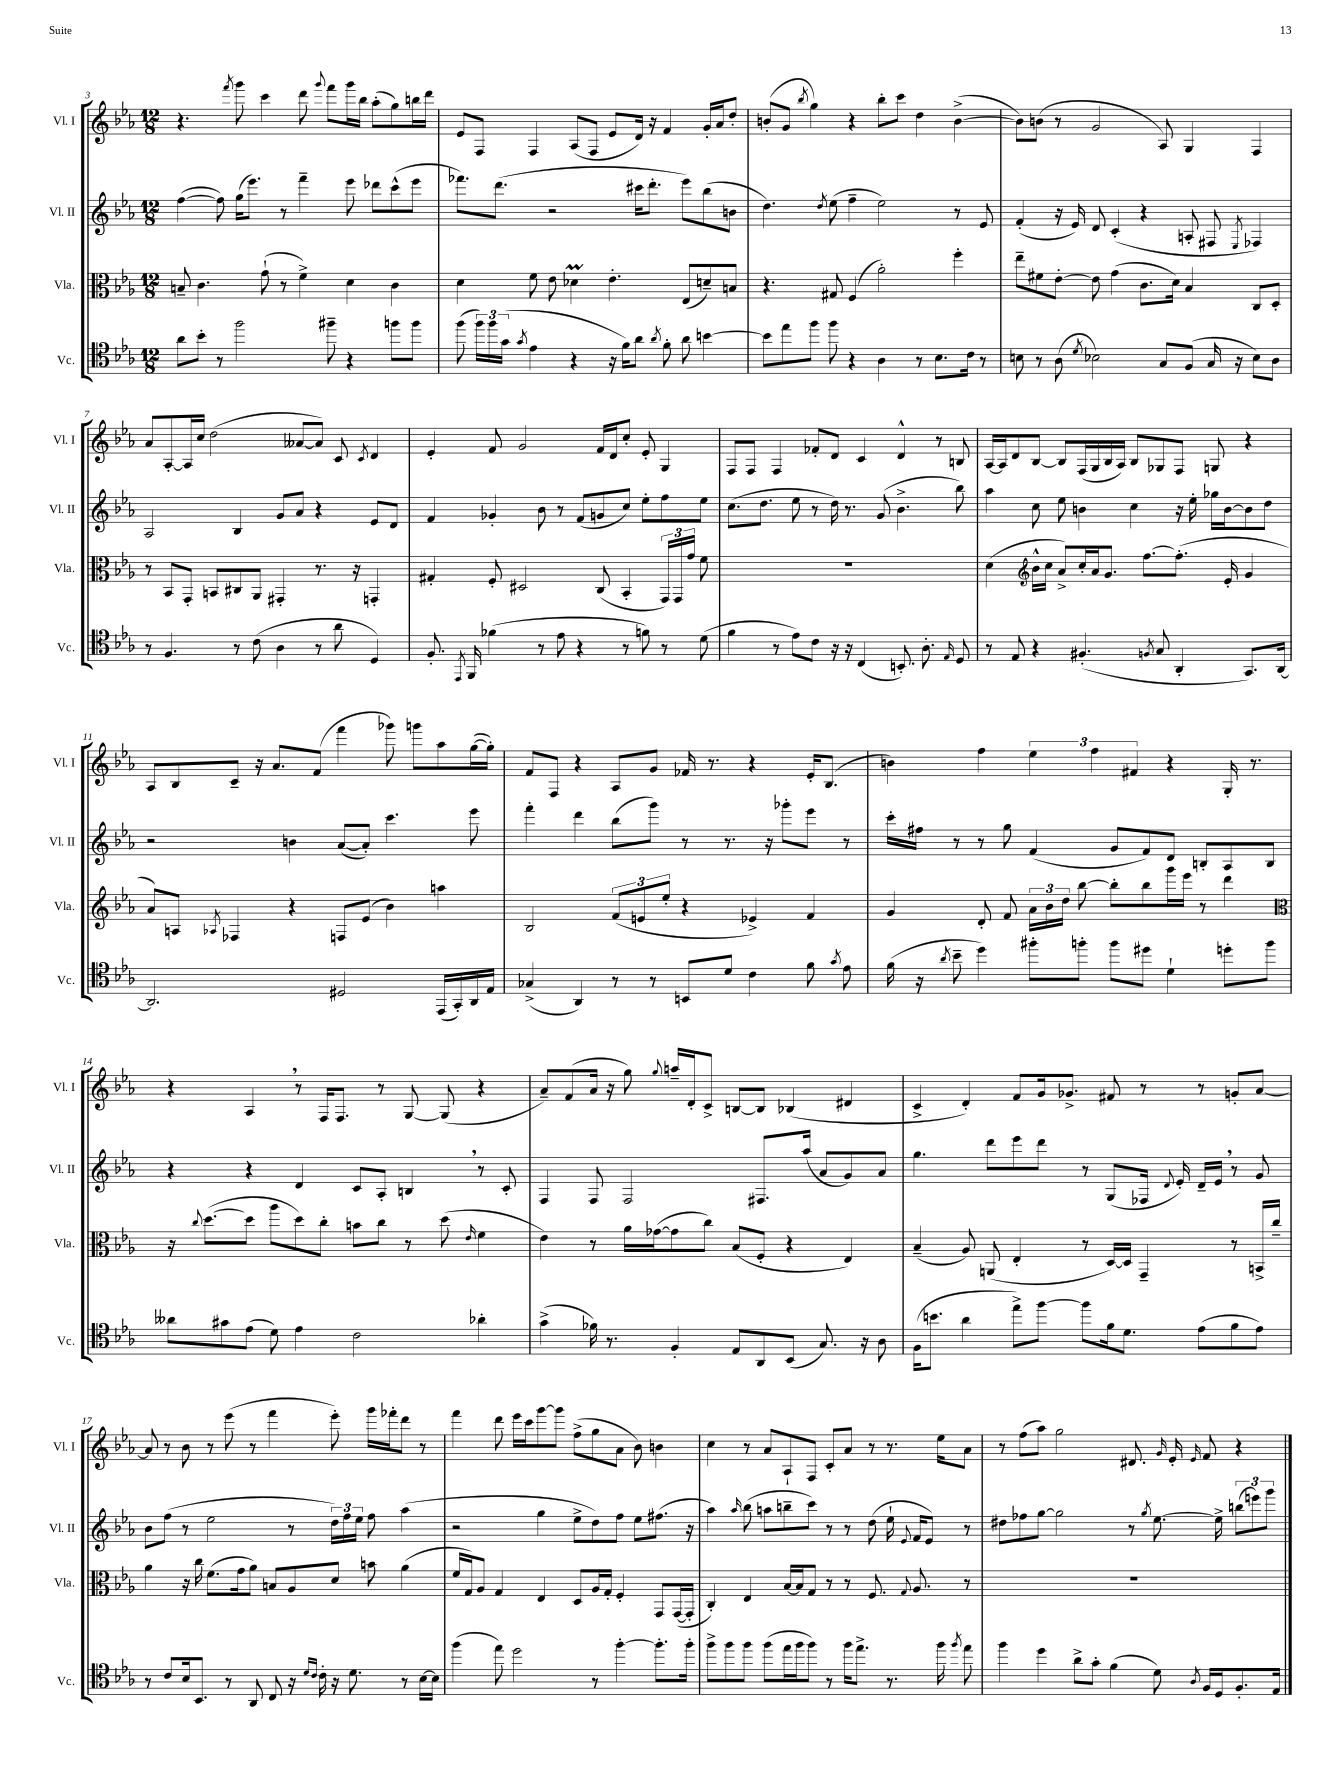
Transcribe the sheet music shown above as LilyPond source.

<<
\new StaffGroup <<
\new Staff = "s0" \with { instrumentName = "Vl. I" shortInstrumentName = "Vl. I" } {
    \clef treble \key ees \major \numericTimeSignature \time 12/8
    \autoBeamOff r4. \acciaccatura { f'''8 } g'''8 c'''4 d'''8 \appoggiatura { g'''8 } f'''8[ g'''16 bes''16] aes''8[-.( g''8) b''16 d'''16] |
    ees'8[ f8] f4 aes8[( f8] ees'8[ d'16]) r16 f'4 g'16[-. aes'16 d''8]-. |
    b'8[-.( g'8] \acciaccatura { bes''8 } g''4) r4 bes''8[-. c'''8] d''4 b'4~->( |
    b'8[) b'8]( r8 g'2 aes8) g4 f4 |
    aes'8[ aes8~-. aes16 c''16] d''2( aeses'8[~ aeses'8]) c'8 \acciaccatura { c'8 } d'4 |
    ees'4-. f'8 g'2 f'16[ d'16 c''8]-. ees'8-. g4 |
    f8[ f8] f4 fes'8[-. d'8] c'4 d'4-^ r8 b8 |
    aes16[~ aes16 d'8 bes8]~ bes8[ f16( g16 bes16 aes16]) bes8[ ges8 f8] g8 r4 |
    aes8[ bes8 c'8]-- r16 aes'8.[ f'8]( f'''4 ges'''8) g'''8[ aes''8 g''16~( g''16]-.) |
    f'8[ f8] r4 aes8[ g'8] fes'16 r8. r4 ees'16[-. bes8.]( |
    b'4) f''4 \tuplet 3/2 { ees''4 f''4 fis'4 } r4 g16-. r8. |
    r4 aes4 \breathe r8 f16[ f8.] r8 g8~ g8( r4 |
    aes'8[--) f'8( aes'16] r16 g''8) \appoggiatura { g''8 } a''16[-- d'16-. c'8]-> b8[~ b8] bes4( dis'4 |
    c'4-> d'4-.) f'8[ g'16 ges'8.]-> fis'8 r8 r8 g'8[-. aes'8]~ |
    aes'8 r8 bes'8 r8 ees'''8( r8 f'''4 ees'''8-.) g'''16[ fes'''16-. d'''8] r8 |
    f'''4 d'''8 ees'''16[ c'''16 g'''8~ g'''8] f''8[->( g''8 aes'8] bes'8) b'4 |
    c''4 r8 aes'8[ aes8-! f8] c'8[-. aes'8] r8 r8. ees''16[ aes'8] |
    r8 f''8[( aes''8]) g''2 dis'8. \grace { g'16 } ees'16-. \grace { ees'16 } f'8 r4 \bar "|." |
}
\new Staff = "s1" \with { instrumentName = "Vl. II" shortInstrumentName = "Vl. II" } {
    \clef treble \key ees \major \numericTimeSignature \time 12/8
    \autoBeamOff f''4~( f''8) g''16[( ees'''8.]) r8 f'''4-- ees'''8 des'''8[ c'''8-^( ees'''8] |
    fes'''8.[) d'''8.]( r2 cis'''16[ d'''8.]-. ees'''8[) bes''8( b'8] |
    d''4.) \acciaccatura { d''8 } ees''8( f''4-- ees''2) r8 ees'8 |
    f'4-.( r16 ees'16) d'8 c'4-.( r4 a8-. fis8 \acciaccatura { ees8 } fes4) |
    aes2 bes4 g'8[ aes'8] r4 ees'8[ d'8] |
    f'4 ges'4-. bes'8 r8 f'8[( g'8 c''8]) ees''8[-. f''8 ees''8] |
    c''8.[( d''8.] ees''8 r8 d''16) r8. g'8( bes'4.-> bes''8) |
    aes''4 c''8 ees''8 b'4 c''4 r16 ees''16-. ges''16[ b'16~ b'8 d''8] |
    r2 b'4 aes'8[~( aes'8]-.) c'''4. ees'''8 |
    f'''4-. d'''4 bes''8[( g'''8]) r8 r8. r16 ges'''8[-. ees'''8] r8 |
    c'''16[-. fis''16] r8 r8 g''8 f'4( g'8[ f'8) d'8] b8[-. aes8 b8] |
    r4 r4 d'4 c'8[ aes8]-. b4 \breathe r8 c'8-. |
    f4 f8 f2 fis8.[ aes''16]( aes'8[ g'8) aes'8] |
    g''4. d'''8[ ees'''8 d'''8] r8 g8[( fes16] \appoggiatura { d'8 } ees'16-.) d'16[-- ees'16] \breathe r8 g'8 |
    bes'8[ f''8]( r8 ees''2 r8 \tuplet 3/2 { d''16[) f''16 ees''16] } f''8 aes''4( |
    r2 g''4 ees''8[-> d''8) f''8] ees''8[ fis''8.]( r16 |
    aes''4) \grace { aes''16 } bes''8( a''8[ b''8-- c'''8]) r8 r8 d''8( ees''16-! \appoggiatura { ees'8 } f'16[ ees'8]) r8 |
    dis''8[ fes''8 g''8]~ g''2 r8 \acciaccatura { g''8 } ees''8.~ ees''16-> \tuplet 3/2 { b''8[( e'''8) g'''8] } \bar "|." |
}
\new Staff = "s2" \with { instrumentName = "Vla." shortInstrumentName = "Vla." } {
    \clef alto \key ees \major \numericTimeSignature \time 12/8
    \autoBeamOff b8-- c'4. g'8-!( r8 f'4->) d'4 c'4 |
    d'4 f'8 ees'8 des'4\prall ees'4.-. ees8[( d'8--) b8] |
    r4. gis8 f4( aes'2-.) f''4-. |
    ees''8[-- fis'8 ees'8]~-. ees'8 g'4( c'8.[ d'16]) bes4 c8[ d8]-. |
    r8 bes,8[ g,8]-. b,8[ cis8 aes,8] gis,4-. r8. r16 g,4-. |
    gis4-. f8-. dis2 c8( bes,4-. \tuplet 3/2 { g,16[) g,16 g'16] } f'8 |
    R1. |
    d'4( \clef treble bes'16[-^ c''16] aes'8[->) c''16-. aes'16 g'8.] f''8.[~ f''8.]-.( ees'16-. g'4 |
    aes'8[) a8] \acciaccatura { aes8 } fes4 r4 f8[ ees'8]( bes'4) a''4 |
    bes2 \tuplet 3/2 { f'8[( e'8 ees''8]-. } r4 ees'4->) f'4 |
    g'4 d'8-. f'8 \tuplet 3/2 { aes'16[ bes'16 d''16] } bes''8~ bes''8[-. bes''8 g'''16 ees'''16] r8 d'''4 |
    \clef alto r16 \appoggiatura { c''8 } d''8.[~( d''8] aes''8[ d''8) c''8]-. b'8[ c''8] r8 d''8( \grace { ees'16 } f'4 |
    ees'4) r8 aes'16[ ges'16~( ges'8 c''8]) bes8[( f8]-. r4 ees4) |
    bes4--( aes8) a,8( ees4-. r8 d16[~) d16] g,4-- r8 b,16[-> c''16]-- |
    aes'4 r16 c''16 f'8.[( g'16 aes'8]) b8[ aes8 d'8] b'8 aes'4( |
    f'16[ g16) aes8] g4 ees4 d8[ aes16 g16]-. f4-. g,8[ g,16~( g,16]-. |
    c4-.) ees4 bes16[~ bes16 g8] r8 r8 f8. \appoggiatura { g8 } aes8. r8 |
    R1. \bar "|." |
}
\new Staff = "s3" \with { instrumentName = "Vc." shortInstrumentName = "Vc." } {
    \clef tenor \key ees \major \numericTimeSignature \time 12/8
    \autoBeamOff aes'8[ bes'8]-. r8 f''2 fis''8-- r4 f''8[ f''8] |
    f''8( \tuplet 3/2 { f''16[) f''16 g'16]( } \acciaccatura { g'8 } ees'4 r4 r16 f'16[) aes'8] \acciaccatura { aes'8 } f'8-. aes'8 b'4~ |
    b'8[ ees''8 f''8] f''8 r4 aes4 r8 bes8.[ c'16] r8 |
    b8 r8 aes8( \acciaccatura { d'8 } bes2) g8[ f8]( g16 r16 bes8[) aes8] |
    r8 f4. r8 c'8( aes4 r8 aes'8 d4) |
    f8.-. \acciaccatura { ees,8 } f,16 fes'4( r8 ees'8 r4 r8 f'8) r8 d'8( |
    f'4 r8 ees'8[) c'8] r16 r16 c4( b,8.-.) aes8.-. \grace { ees16 } d8 |
    r8 ees8 r4 fis4.-.( \acciaccatura { f8 } g8 aes,4-. g,8.[) aes,16]~ |
    aes,2. dis2 ees,16[( g,16-.) aes,16 ees16] |
    ges4->( aes,4) r8 r8 b,8[ d'8] c'4 f'8 \acciaccatura { g'8 } ees'8 |
    f'16( r16 \acciaccatura { aes'8 } bes'8-- d''4) fis''8[-. f''8]-. f''8[ dis''8] d'4-! d''8[-. f''8] |
    aeses'8[ gis'8 ees'8]( d'8) ees'4 c'2 aes'4-. |
    g'4->( fes'16) r8. f4-. ees8[ aes,8 bes,8]( g8.) r16 aes8 |
    f16[( b'8.] aes'4 ees''8[->) f''8]~ f''8[ f'16 d'8.] ees'8[( f'8 ees'8]) |
    r8 c'8[ bes16 bes,8.] r8 aes,8 c8 r16 \grace { d'16[ c'16] } c'16-. r16 d'8. r8 bes16[~ bes16] |
    f''4( ees''8) d''2 r8 f''4~-. f''8.[-. f''16]-. |
    f''8[-> f''8 f''8] f''8[( ees''16 f''16 f''8]) r8 f''16[ ees''8.]-> r8. f''16 \acciaccatura { f''8 } ees''8 |
    f''4 d''4 aes'8[-> g'8]-. f'4( d'8) \acciaccatura { aes8 } f16[ d16 f8.-. ees16] \bar "|." |
}
>>
>>
\layout { \context { \Score currentBarNumber = #3 } }
